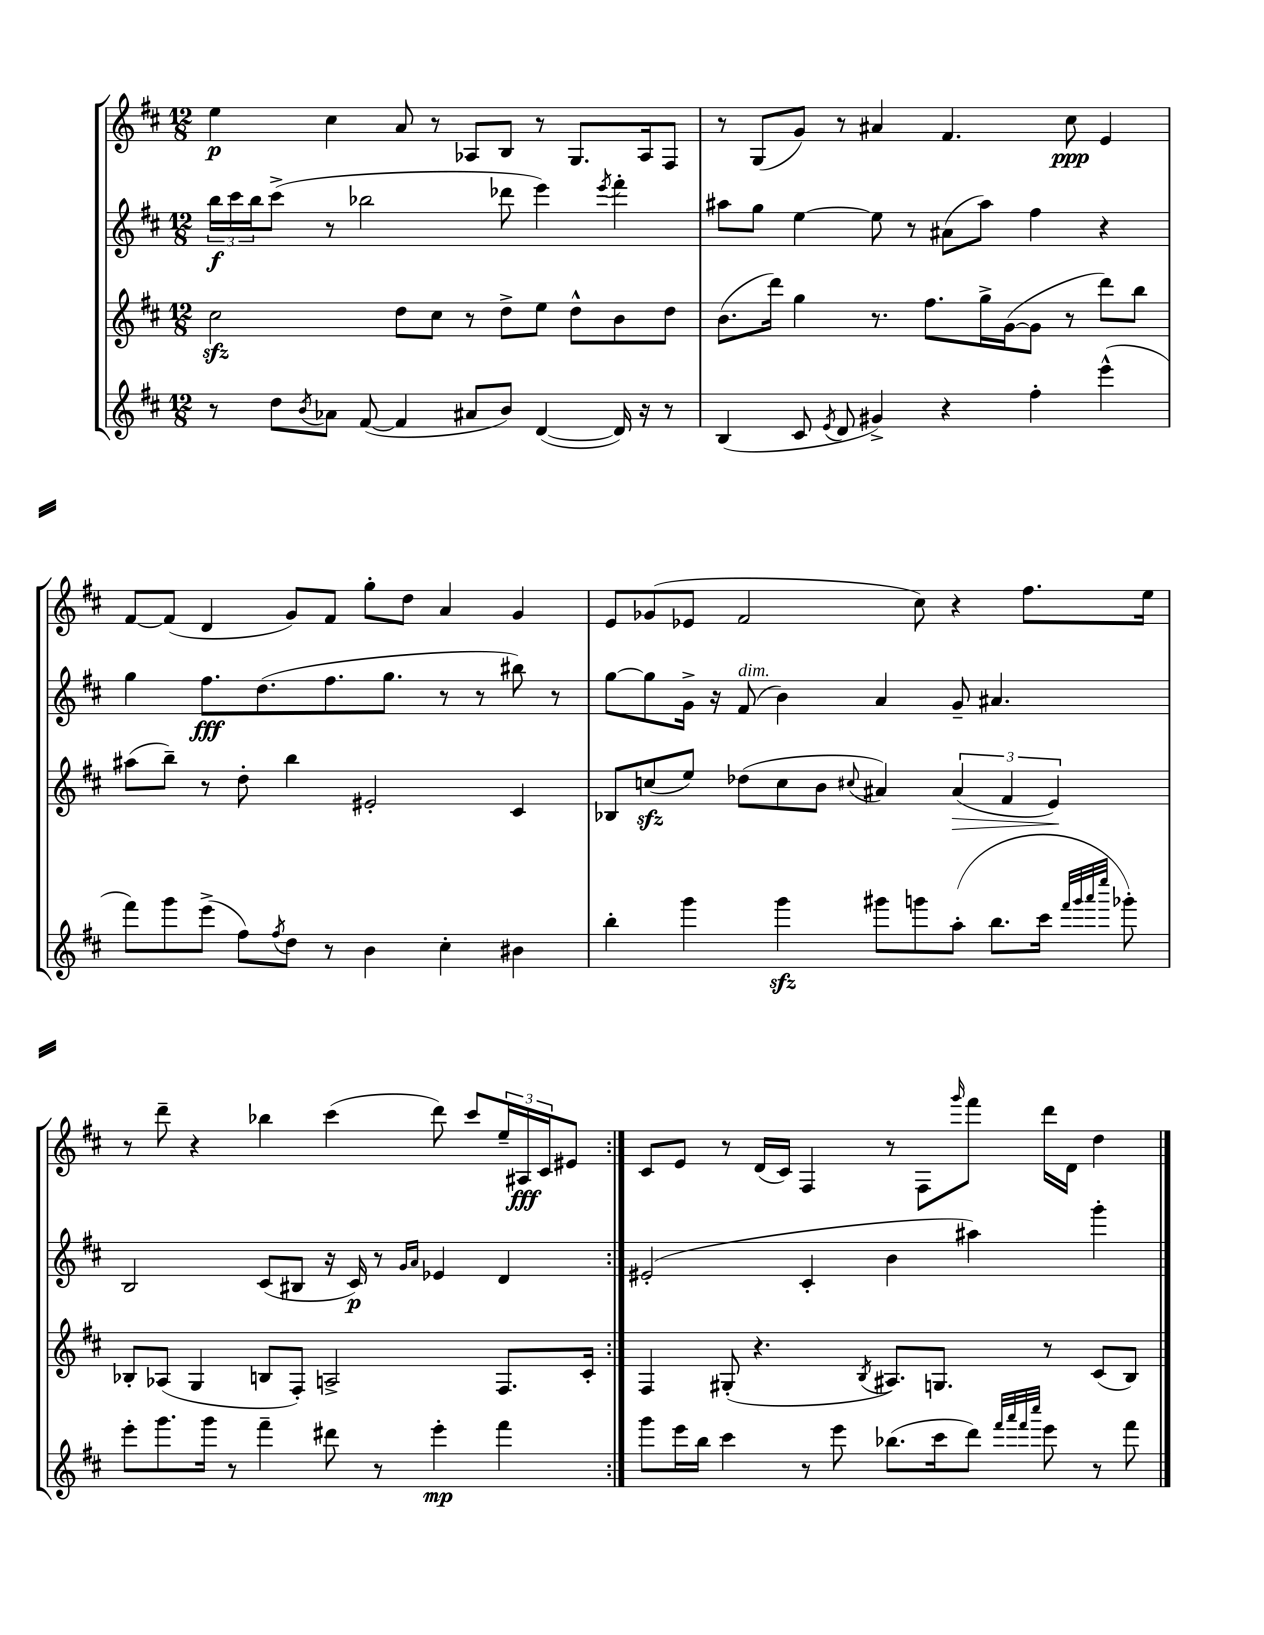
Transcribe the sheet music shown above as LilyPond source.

<<
\new StaffGroup <<
\new Staff = "s0" {
    \clef treble \key d \major \numericTimeSignature \time 12/8
    \repeat volta 2 { e''4\p cis''4 a'8 r8 aes8 b8 r8 g8. aes16 fis8 |
    r8 g8( g'8) r8 ais'4 fis'4. cis''8\ppp e'4 |
    fis'8~ fis'8( d'4 g'8) fis'8 g''8-. d''8 a'4 g'4 |
    e'8 ges'8( ees'8 fis'2 cis''8) r4 fis''8. e''16 |
    r8 d'''8-- r4 bes''4 cis'''4( d'''8) cis'''8 \tuplet 3/2 { e''16-- ais16\fff cis'16 } eis'8 | }
    cis'8 e'8 r8 d'16( cis'16) fis4 r8 fis8 \grace { g'''16 } fis'''8 d'''16 d'16 d''4 \bar "|." |
}
\new Staff = "s1" {
    \clef treble \key d \major \numericTimeSignature \time 12/8
    \repeat volta 2 { \tuplet 3/2 { b''16\f cis'''16 b''16 } cis'''8->( r8 bes''2 des'''8 e'''4) \acciaccatura { e'''8 } fis'''4-. |
    ais''8 g''8 e''4~ e''8 r8 ais'8( ais''8) fis''4 r4 |
    g''4 fis''8.\fff d''8.( fis''8. g''8. r8 r8 bis''8) r8 |
    g''8~ g''8 g'16-> r16 fis'8^\markup { \italic "dim." }( b'4) a'4 g'8-- ais'4. |
    b2 cis'8( bis8 r16 cis'16\p) r8 \grace { g'16 a'16 } ees'4 d'4 | }
    eis'2-.( cis'4-. b'4 ais''4) g'''4-. \bar "|." |
}
\new Staff = "s2" {
    \clef treble \key d \major \numericTimeSignature \time 12/8
    \repeat volta 2 { cis''2\sfz d''8 cis''8 r8 d''8-> e''8 d''8-^ b'8 d''8 |
    b'8.( d'''16) g''4 r8. fis''8. g''16-> g'16~( g'8 r8 d'''8) b''8 |
    ais''8( b''8--) r8 d''8-. b''4 eis'2-. cis'4 |
    bes8 c''8\sfz( e''8) des''8( c''8 b'8 \appoggiatura { cis''8 } ais'4) \tuplet 3/2 { ais'4\>( fis'4 e'4\!) } |
    bes8-. aes8( g4 b8 fis8-.) a2-> fis8. cis'16-. | }
    fis4 gis8-.( r4. \acciaccatura { b8 } ais8.) g8. r8 cis'8( b8) \bar "|." |
}
\new Staff = "s3" {
    \clef treble \key d \major \numericTimeSignature \time 12/8
    \repeat volta 2 { r8 d''8 \acciaccatura { b'8 } aes'8 fis'8~( fis'4 ais'8 b'8) d'4~( d'16) r16 r8 |
    b4( cis'8 \acciaccatura { e'8 } d'8 gis'4->) r4 fis''4-. e'''4-^( |
    fis'''8) g'''8 e'''8->( fis''8) \acciaccatura { fis''8 } d''8 r8 b'4 cis''4-. bis'4 |
    b''4-. g'''4 g'''4\sfz gis'''8 g'''8 a''8-.( b''8. cis'''16 \grace { fis'''32 g'''32 a'''32 e''''32 } ges'''8-.) |
    e'''8-. g'''8. g'''16 r8 fis'''4-- dis'''8 r8 e'''4-.\mp fis'''4 | }
    g'''8 e'''16 b''16 cis'''4 r8 e'''8 bes''8.( cis'''16 d'''8) \grace { fis'''32 a'''32 fis'''32 cis''''32 } e'''8 r8 fis'''8 \bar "|." |
}
>>
>>
\layout { \context { \Score \remove "Bar_number_engraver" } }
